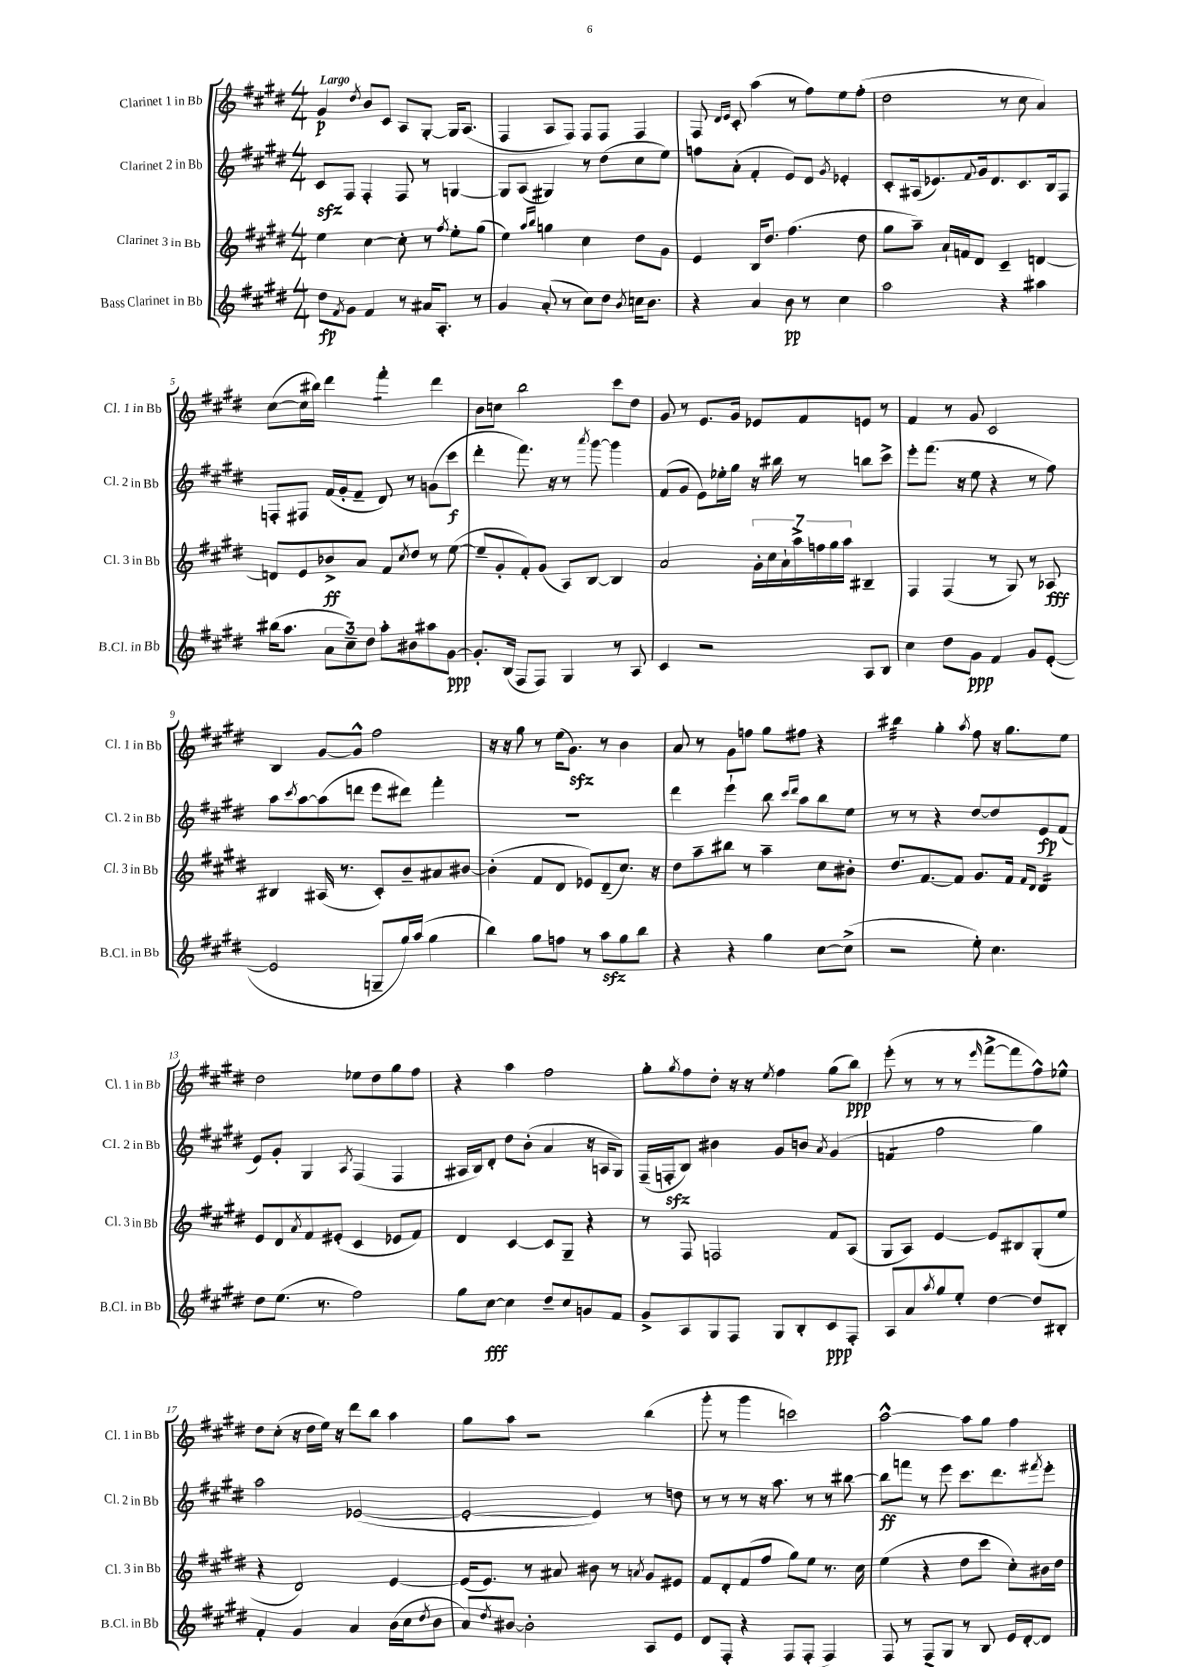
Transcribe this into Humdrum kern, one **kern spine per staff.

**kern	**kern	**kern	**kern
*staff4	*staff3	*staff2	*staff1
*clefG2	*clefG2	*clefG2	*clefG2
*k[f#c#g#d#]	*k[f#c#g#d#]	*k[f#c#g#d#]	*k[f#c#g#d#]
*M4/4	*M4/4	*M4/4	*M4/4
8dd#	4ee	8c#	4g#
8qf#	.	.	.
8g#	.	8F#	.
.	.	.	8qdd#
4f#	[4cc#	4F#'	8b
.	.	.	8c#
8r	8cc#']	8F#	8A
16a#	8r	8r	[8G#'
8.A'	.	.	.
.	8qff#	.	.
.	8ee'	[4G	16G#]
.	.	.	(8.A
8r	(8gg#	.	.
=	=	=	=
4g#	4ee)	8G]	4F#
.	.	(8A	.
.	16qqaa	.	.
.	16qqbb	.	.
(8a'	4gg	4G#)	8A
8r	.	.	8F#)
8cc#)	4cc#	8r	8F#
8dd#	.	(8dd#	8F#
8qb	.	.	.
16cc	8dd#	8cc#	4F#
8.b	.	.	.
.	8g#	8ee)	.
=	=	=	=
4r	4e	8ff	8F#
.	.	.	16qqd#
.	.	.	16qqe
.	.	(8a'	8c#'
4a	16B	4f#'	(4aa
.	8.dd#	.	.
8b	(4.ff#	8e)	8r
8r	.	8d#	8ff#)
.	.	8qg#	.
4cc#	.	4e-'	8ee
.	8dd#	.	(8ff#'
=	=	=	=
2aa	8gg#	8c#'	2dd#
.	8aa~)	(16A#	.
.	.	8.e-)	.
.	16a`	.	.
.	16f	.	.
.	.	8qqf#	.
.	8d#	16g#	.
.	.	8.d#	.
4r	4c#~	.	8r
.	.	8.c#	8cc#
4aa#	[4d	.	4a)
.	.	16B	.
.	.	8F#	.
=	=	=	=
(16bb#	8d]	8F'	([8cc#
8.aa	.	.	.
.	8e	8F#	16cc#]
.	.	.	16bb#)
12a	8b-^	(16f#	4ddd#
.	.	16g#'	.
12cc#~)	.	.	.
.	8a	8f#~	.
12dd#	.	.	.
8aa'	8f#	8d#)	4fff#'
.	8qcc#	.	.
8b#	8dd#	8r	.
8aa#	8r	(8g	4ddd#
[8g#	([8ee	8ccc#	.
=	=	=	=
8.g#']	8ee~]	4ddd#'	8b
.	8g#'	.	8cc
(16B	.	.	.
8F#	8f#')	8.fff#)	2bb
8F#)	(8g#	.	.
.	.	16r	.
4G#	8A)	8r	.
.	.	8qaaa	.
.	[8B	[8ggg#	.
8r	4B]	4ggg#]	8ccc#
8A	.	.	8dd#
=	=	=	=
4c#	2a	(8f#	8g#
.	.	8g#	8r
2r	.	8e)	8.e
.	.	16ee-'	.
.	.	16gg#	16g#
.	28g#'	16r	8e-
.	28cc#	.	.
.	.	16bb#	.
.	28a`	.	.
.	28aa^	.	.
.	.	8r	8f#
.	28ff	.	.
.	28gg#	.	.
.	28aa	.	.
8A	4B#~	8bb	8e
8B	.	8ccc#^	8r
=	=	=	=
4cc#	4F#	8eee'	4f#
.	.	(8.fff#	.
8dd#	(4F#	.	8r
.	.	16r	.
8g#	.	8ee	8g#
4f#	8r	4r	2c#
.	8G#)	.	.
8g#	8r	8r	.
([8e'	8A-	8ff#)	.
=	=	=	=
2e]	4B#	8aa	4B
.	.	8qccc#	.
.	.	[8aa	.
.	(16A#	(8aa]	[8g#
.	8.r	.	.
.	.	8ddd	8g#^^]
8G~	8c#')	8eee	2ff#
16gg#)	8b~	8ddd#)	.
(16aa	.	.	.
4gg#	8a#	4fff#'	.
.	[8b#	.	.
=	=	=	=
4bb)	(4b#']	1r	16r
.	.	.	16r
.	.	.	8gg#
8gg#	8f#	.	8r
8ff	8d#	.	(16ee
.	.	.	8.g#)
8r	8e-)	.	.
8aa	(8d#~	.	8r
8gg#	8.cc#)	.	4b
8bb	.	.	.
.	16r	.	.
=	=	=	=
4r	8dd#	4ddd#	8a
.	8aa~	.	8r
4r	8bb#	4eee`	8g#
.	8r	.	8ff
4gg#	4aa~	8bb	8gg#
.	.	16qqccc#	.
.	.	16qqddd#	.
.	.	8aa	8ff#
[8cc#	8cc#	8bb	4r
(8cc#^]	8b#'	8ee	.
=	=	=	=
2r	8.dd#	8r	4bb#
.	.	8r	.
.	[8.f#	.	.
.	.	4r	4gg#'
.	8f#]	.	.
.	.	.	8qaa
8ee')	8.g#	[8dd#	8ff#
4.cc#	.	8dd#]	16r
.	16f#	.	8.gg#
.	16qqf#	.	.
.	16qqd#	.	.
.	4d#	8e	.
.	.	(8f#	8ee
=	=	=	=
8dd#	8e	8e)	2dd#
(8.ee	8d#	8g#'	.
.	8qa	.	.
.	8f#	4G#	.
8.r	.	.	.
.	(8e#'	.	.
.	.	8qA	.
2ff#)	4c#	(4F#	8ee-
.	.	.	8dd#
.	8e-	4F#	8gg#
.	8f#)	.	8ff#
=	=	=	=
8gg#	4d#	16A#	4r
.	.	16B)	.
[8cc#	.	8d#'	.
4cc#]	[4c#	8dd#	4aa
.	.	(8b'	.
8dd#~	8c#]	4a	2ff#
8cc#	8G#~	.	.
8g	4r	16r	.
.	.	16A	.
8f#	.	8G#)	.
=	=	=	=
8g#^	8r	(16F#~	8gg#'
.	.	16F'	.
.	.	.	8qgg#
8A	8F#	8B)	8ff#
8G#	2F	4b#	8dd#'
8F#	.	.	16r
.	.	.	16r
.	.	.	8qee
8G#	.	8g#	4ff#
8B'	.	8b	.
.	.	8qa	.
8c#	8f#	(4g#	(8gg#
8F#'	(8A	.	8bb)
=	=	=	=
8A	8G#	4f	(8eee'
8a	8A)	.	8r
8qaa	.	.	.
8gg#	[4e	2ff#	8r
8ee'	.	.	8r
.	.	.	16qqeee
[4dd#	8e]	.	[8fff#^
.	8B#	.	8fff#]
8dd#]	(8G#'	4gg#)	8ff#^^)
8B#'	8ee	.	8ee-^^
=	=	=	=
4f#'	4r	2aa	8dd#
.	.	.	(8cc#'
4g#	2d#)	.	16r
.	.	.	16dd#
.	.	.	16ee)
.	.	.	16r
4a	.	([2e-	8ddd#
.	.	.	8bb
(16b	[4e	.	4aa
16cc#	.	.	.
8qdd#	.	.	.
8b	.	.	.
=	=	=	=
8a)	(16e]	2e-'_	8gg#
.	8.e)	.	.
8qdd#	.	.	.
[8b#	.	.	8aa
2b#']	8r	.	2r
.	8a#	.	.
.	8b#	4e-])	.
.	8r	.	.
.	8qa	.	.
8A	8g#	8r	(4bb
8e	8e#	8dd	.
=	=	=	=
8d#	8f#	8r	8ggg#'
(8F#'	8d#'	8r	8r
4r	(8f#	8r	4ggg#
.	8ff#	16r	.
.	.	8.aa	.
8F#	8gg#)	.	2ccc)
8F#'	8ee	8r	.
4F#)	8.r	8r	.
.	.	[8bb#	.
.	16cc#	.	.
=	=	=	=
8F#	(4ee	8bb#]	[2aa^^
8r	.	8fff	.
8F#^	4r	8r	.
8G#	.	8eee	.
8r	8dd#	8.ccc#	8aa]
8B	8ccc#	.	8gg#
.	.	8.ddd#	.
16e	8cc#')	.	4ff#
[16d#'	.	.	.
.	.	8qfff#	.
8d#]	16b#	8eee'	.
.	16dd#	.	.
==	==	==	==
*-	*-	*-	*-
